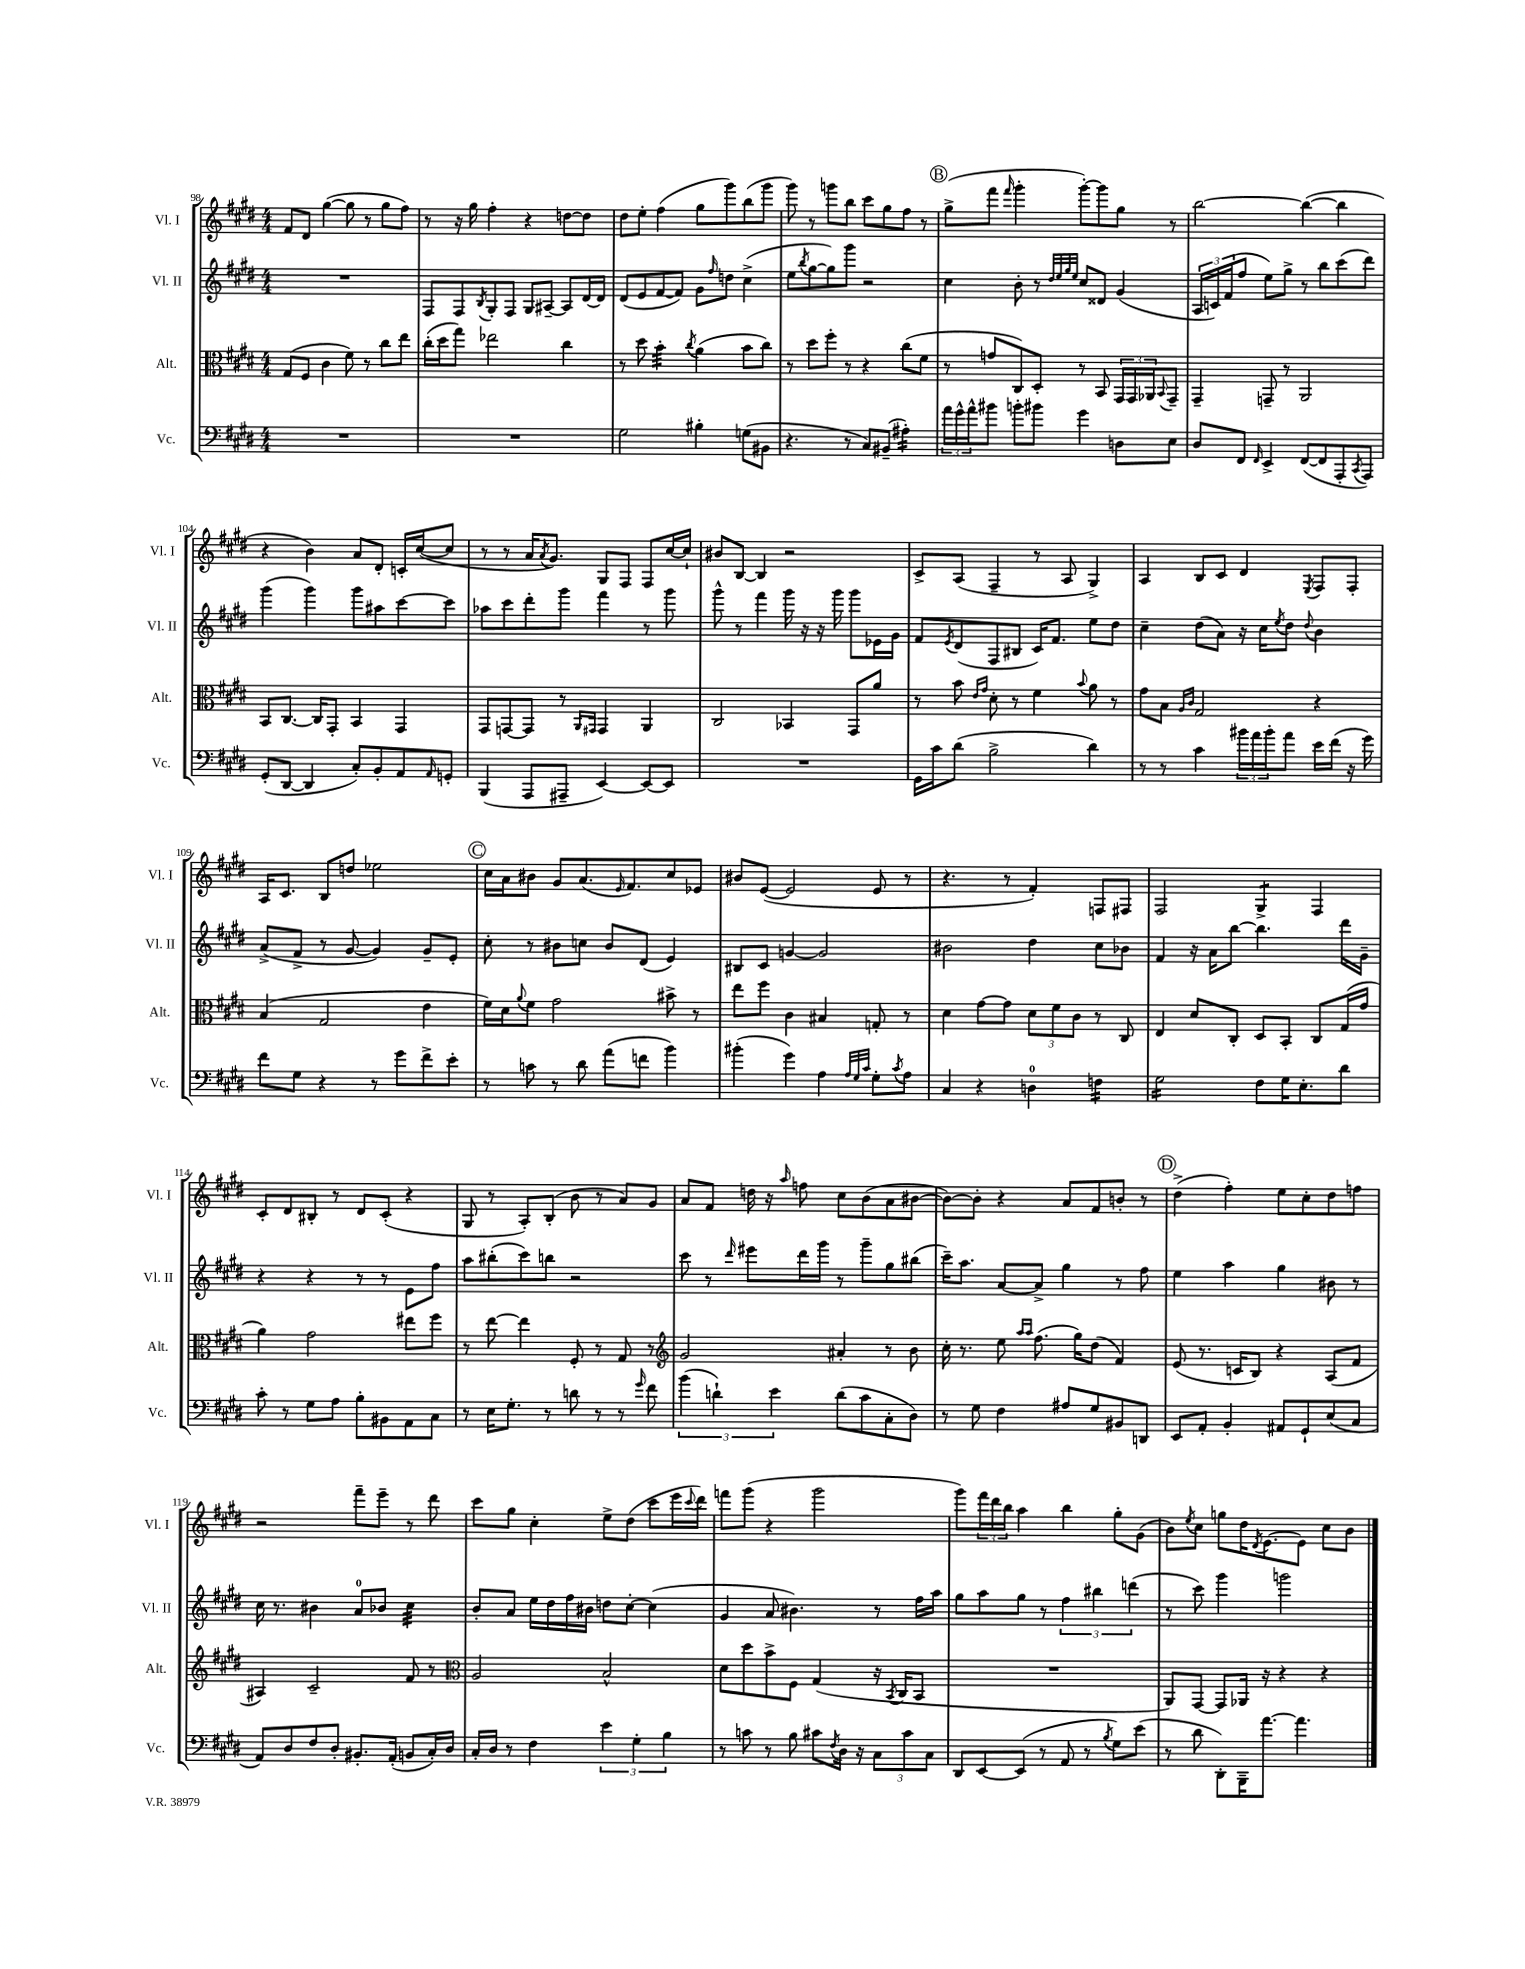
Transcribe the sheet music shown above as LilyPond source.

<<
\new StaffGroup <<
\new Staff = "s0" \with { instrumentName = "Vl. I" shortInstrumentName = "Vl. I" } {
    \clef treble \key e \major \numericTimeSignature \time 4/4
    fis'8 dis'8 gis''4~( gis''8 r8 gis''8 fis''8) |
    r8 r16 gis''16 fis''4-. r4 d''8~ d''8 |
    dis''8 e''8-. fis''4( gis''8 gis'''8) b''8( gis'''8 |
    gis'''8) r8 g'''8 b''8 cis'''8 gis''8 fis''8 r8 |
    \mark \markup { \circle "B" } gis''8->( fis'''8 \grace { fis'''16 } gis'''4-. gis'''8~-.) gis'''8 gis''8 r8 |
    b''2~ b''4~( b''4 |
    r4 b'4) a'8 dis'8-. c'16-. cis''16~( cis''8 |
    r8 r8 a'16 \acciaccatura { a'8 } gis'8.) gis8 fis8 fis8 cis''16~ cis''16-! |
    bis'8 b8~ b4 r2 |
    cis'8-> a8( fis4-- r8 a8 gis4->) |
    a4 b8 cis'8 dis'4 \acciaccatura { e8 } fis8 fis8-. |
    a16 cis'8. b8 d''8 ees''2 |
    \mark \markup { \circle "C" } cis''16 a'16 bis'8 gis'8 a'8.( \grace { e'16 } fis'8.) cis''8 ees'8 |
    bis'8 e'8~( e'2 e'8 r8 |
    r4. r8 fis'4-.) f8 fis8 |
    fis2 gis4:8-> fis4 |
    cis'8-. dis'8 bis8-. r8 dis'8 cis'8-.( r4 |
    gis8 r8 a8-.) b8-.( b'8 r8 a'8) gis'8 |
    a'8 fis'8 d''16 r16 \grace { a''16 } f''8 cis''8 b'8( a'8 bis'8~ |
    bis'8~) bis'8-. r4 a'8 fis'8 b'8-. r8 |
    \mark \markup { \circle "D" } dis''4->( fis''4-.) e''8 cis''8-. dis''8 f''8 |
    r2 fis'''8-- e'''8-- r8 dis'''8 |
    cis'''8 gis''8 cis''4-. e''8-> dis''8( cis'''8 e'''16 \appoggiatura { cis'''8 } dis'''16) |
    f'''8 gis'''8( r4 gis'''2 |
    gis'''8) \tuplet 3/2 { fis'''16 dis'''16 b''16 } a''4 b''4 gis''8-. gis'8( |
    b'8) \acciaccatura { e''8 } cis''8 g''8 dis''16 \acciaccatura { dis'8 } e'8.~ e'8 cis''8 b'8 \bar "|." |
}
\new Staff = "s1" \with { instrumentName = "Vl. II" shortInstrumentName = "Vl. II" } {
    \clef treble \key e \major \numericTimeSignature \time 4/4
    R1 |
    fis8 fis8 \acciaccatura { b8 } gis8-. fis8 gis8 ais8~-- ais8 dis'16~ dis'16 |
    dis'8( e'8 fis'8~ fis'8) gis'8 \grace { fis''16 } d''8 cis''4->( |
    e''8 \acciaccatura { b''8 } gis''8~ gis''8) gis'''8 r2 |
    \mark \markup { \circle "B" } cis''4 b'8-. r8 \grace { dis''32 e''32 gis''32 e''32 } cis''8 disis'8 gis'4( |
    \tuplet 3/2 { a16 c'16) fis'16( } fis''8 e''8) gis''8-> r8 b''8 cis'''8( dis'''8) |
    gis'''4( gis'''4) gis'''8 ais''8 cis'''8~ cis'''8 |
    aes''8 cis'''8 dis'''8-. gis'''8 fis'''4 r8 gis'''8 |
    gis'''8-^ r8 fis'''4 gis'''16 r16 r16 gis'''16 gis'''8 ees'16 gis'16 |
    fis'8 \acciaccatura { e'8 } dis'8( fis8 bis8 cis'16) fis'8. e''8 dis''8 |
    cis''4-- dis''8( a'8) r16 cis''16 \acciaccatura { e''8 } dis''8 \appoggiatura { dis''8 } b'4 |
    a'8->( fis'8-> r8 gis'8~ gis'4) gis'8-- e'8-. |
    \mark \markup { \circle "C" } cis''8-. r8 bis'8 c''8 bis'8 dis'8( e'4) |
    bis8 cis'8 g'4~ g'2 |
    bis'2 dis''4 cis''8 bes'8 |
    fis'4 r16 a'16 b''8~ b''4. dis'''16 gis'16-- |
    r4 r4 r8 r8 e'8 fis''8 |
    a''8 bis''8-.( cis'''8) b''8 r2 |
    cis'''8 r8 \grace { dis'''16 } eis'''8 dis'''16 gis'''16 r8 gis'''8-- gis''8 bis''8( |
    cis'''16--) a''8. a'8~ a'8-> gis''4 r8 fis''8 |
    \mark \markup { \circle "D" } e''4 a''4 gis''4 bis'8 r8 |
    cis''16 r8. bis'4 a'8-0 bes'8 cis''4:32 |
    b'8-. a'8 e''16 dis''16 fis''16 bis'16 d''8 cis''8~-. cis''4( |
    gis'4 a'8 bis'4.) r8 fis''16 a''16 |
    gis''8 a''8 gis''8 r8 \tuplet 3/2 { fis''4 bis''4 d'''4( } |
    r8 cis'''8) gis'''4 g'''2 \bar "|." |
}
\new Staff = "s2" \with { instrumentName = "Alt." shortInstrumentName = "Alt." } {
    \clef alto \key e \major \numericTimeSignature \time 4/4
    gis8( fis8 cis'4 fis'8) r8 cis''8 e''8 |
    cis''16-.( dis''16 gis''8) ees''2 cis''4 |
    r8 dis''8 b'4:32-. \acciaccatura { cis''8 } a'4( b'8 cis''8) |
    r8 dis''8 fis''8-. r8 r4 cis''8( fis'8 |
    \mark \markup { \circle "B" } r8 g'8 cis8) dis8-. r8 b,8 \tuplet 3/2 { gis,16 gis,16 aes,16 } \appoggiatura { b,8 } gis,8-- |
    gis,4-- g,8-- r8 a,2 |
    b,8 cis8.~ cis16 gis,8-. b,4 gis,4 |
    gis,8 g,8~ g,8 r8 \grace { a,16 gis,16 } gis,4 a,4 |
    cis2 bes,4 gis,8 a'8 |
    r8 b'8 \grace { e'16 gis'16 } dis'8-. r8 fis'4 \appoggiatura { b'8 } a'8 r8 |
    gis'8 b8 \grace { a16 cis'16 } gis2 r4 |
    b4( gis2 e'4 |
    \mark \markup { \circle "C" } fis'16) dis'16 \appoggiatura { a'8 } fis'8 gis'2 bis'8-> r8 |
    e''8 fis''8 cis'4 bis4 g8-. r8 |
    dis'4 gis'8~ gis'8 \tuplet 3/2 { dis'8 fis'8 cis'8 } r8 cis8 |
    e4 dis'8 cis8-. dis8 b,8-. cis8 gis16( gis'16 |
    a'4) gis'2 eis''8 fis''8 |
    r8 e''8~ e''4 fis8-. r8 gis8 r8 |
    \clef treble gis'2 ais'4-. r8 b'8 |
    cis''16-. r8. e''8 \grace { a''16 a''16 } fis''8.( gis''16) dis''8( fis'4) |
    \mark \markup { \circle "D" } e'8( r8. c'16 b8) r4 a8( fis'8 |
    ais4) cis'2-- fis'8 r8 |
    \clef alto a2 b2-^ |
    dis'8 dis''8 b'8-> fis8 gis4( r16 \acciaccatura { b,8 } cis16 b,8 |
    R1 |
    a,8) gis,8~ gis,8 aes,16 r16 r4 r4 \bar "|." |
}
\new Staff = "s3" \with { instrumentName = "Vc." shortInstrumentName = "Vc." } {
    \clef bass \key e \major \numericTimeSignature \time 4/4
    R1 |
    R1 |
    gis2 bis4-. g8( bis,8 |
    r4. r8 cis8) bis,8--( ais4:16-.) |
    \mark \markup { \circle "B" } \tuplet 3/2 { a'16 gis'16-^ a'16-^ } bis'8 b'8-. bis'8 gis'4 d8 e8 |
    dis8 fis,8 \grace { fis,16 } e,4-> fis,8~( fis,8 a,,8-. \acciaccatura { cis,8 } a,,8) |
    gis,8-.( dis,8~ dis,4 cis8-.) b,8-. a,8 \grace { a,16 } g,8-. |
    b,,4( a,,8 ais,,8-- e,4~) e,8~ e,8 |
    R1 |
    gis,16 cis'16 dis'8( b2-> dis'4) |
    r8 r8 cis'4 \tuplet 3/2 { bis'16 a'16 bis'16-. } a'8 e'16 fis'16( r16 gis'16) |
    fis'8 gis8 r4 r8 gis'8 fis'8-> e'8-. |
    \mark \markup { \circle "C" } r8 c'8 r8 dis'8 a'8( f'8 b'4) |
    bis'4-.( gis'4) a4 \grace { a32 gis32 cis'32 } gis8-. \acciaccatura { cis'8 } a8 |
    cis4 r4 d4-0 f4:16 |
    gis2:16 fis8 gis16 e8.-. dis'8 |
    cis'8-. r8 gis8 a8 b8-. bis,8 a,8 cis8 |
    r8 e16 gis8.-. r8 d'8 r8 r8 \grace { gis'16 } fis'8 |
    \tuplet 3/2 { b'4( d'4-!) e'4 } d'8( cis'8 cis8-. dis8) |
    r8 gis8 fis4 ais8 gis8 bis,8 d,8 |
    \mark \markup { \circle "D" } e,8 a,8-. b,4-. ais,8 gis,8-! e8( cis8 |
    a,8) dis8 fis8 dis8-. bis,8.-. a,16-.( b,8 cis16-.) dis16 |
    cis16-. dis16 r8 fis4 \tuplet 3/2 { e'4 gis4-. b4 } |
    r8 c'8 r8 b8 cis'8 \acciaccatura { fis8 } dis16 r16 \tuplet 3/2 { cis8 cis'8 cis8 } |
    dis,8 e,8~ e,8( r8 a,8 r8 \acciaccatura { b8 } gis8) e'8( |
    r8 dis'8 dis,8-.) b,,16-- a'8.~ a'4. \bar "|." |
}
>>
>>
\layout { \context { \Score currentBarNumber = #98 } }
